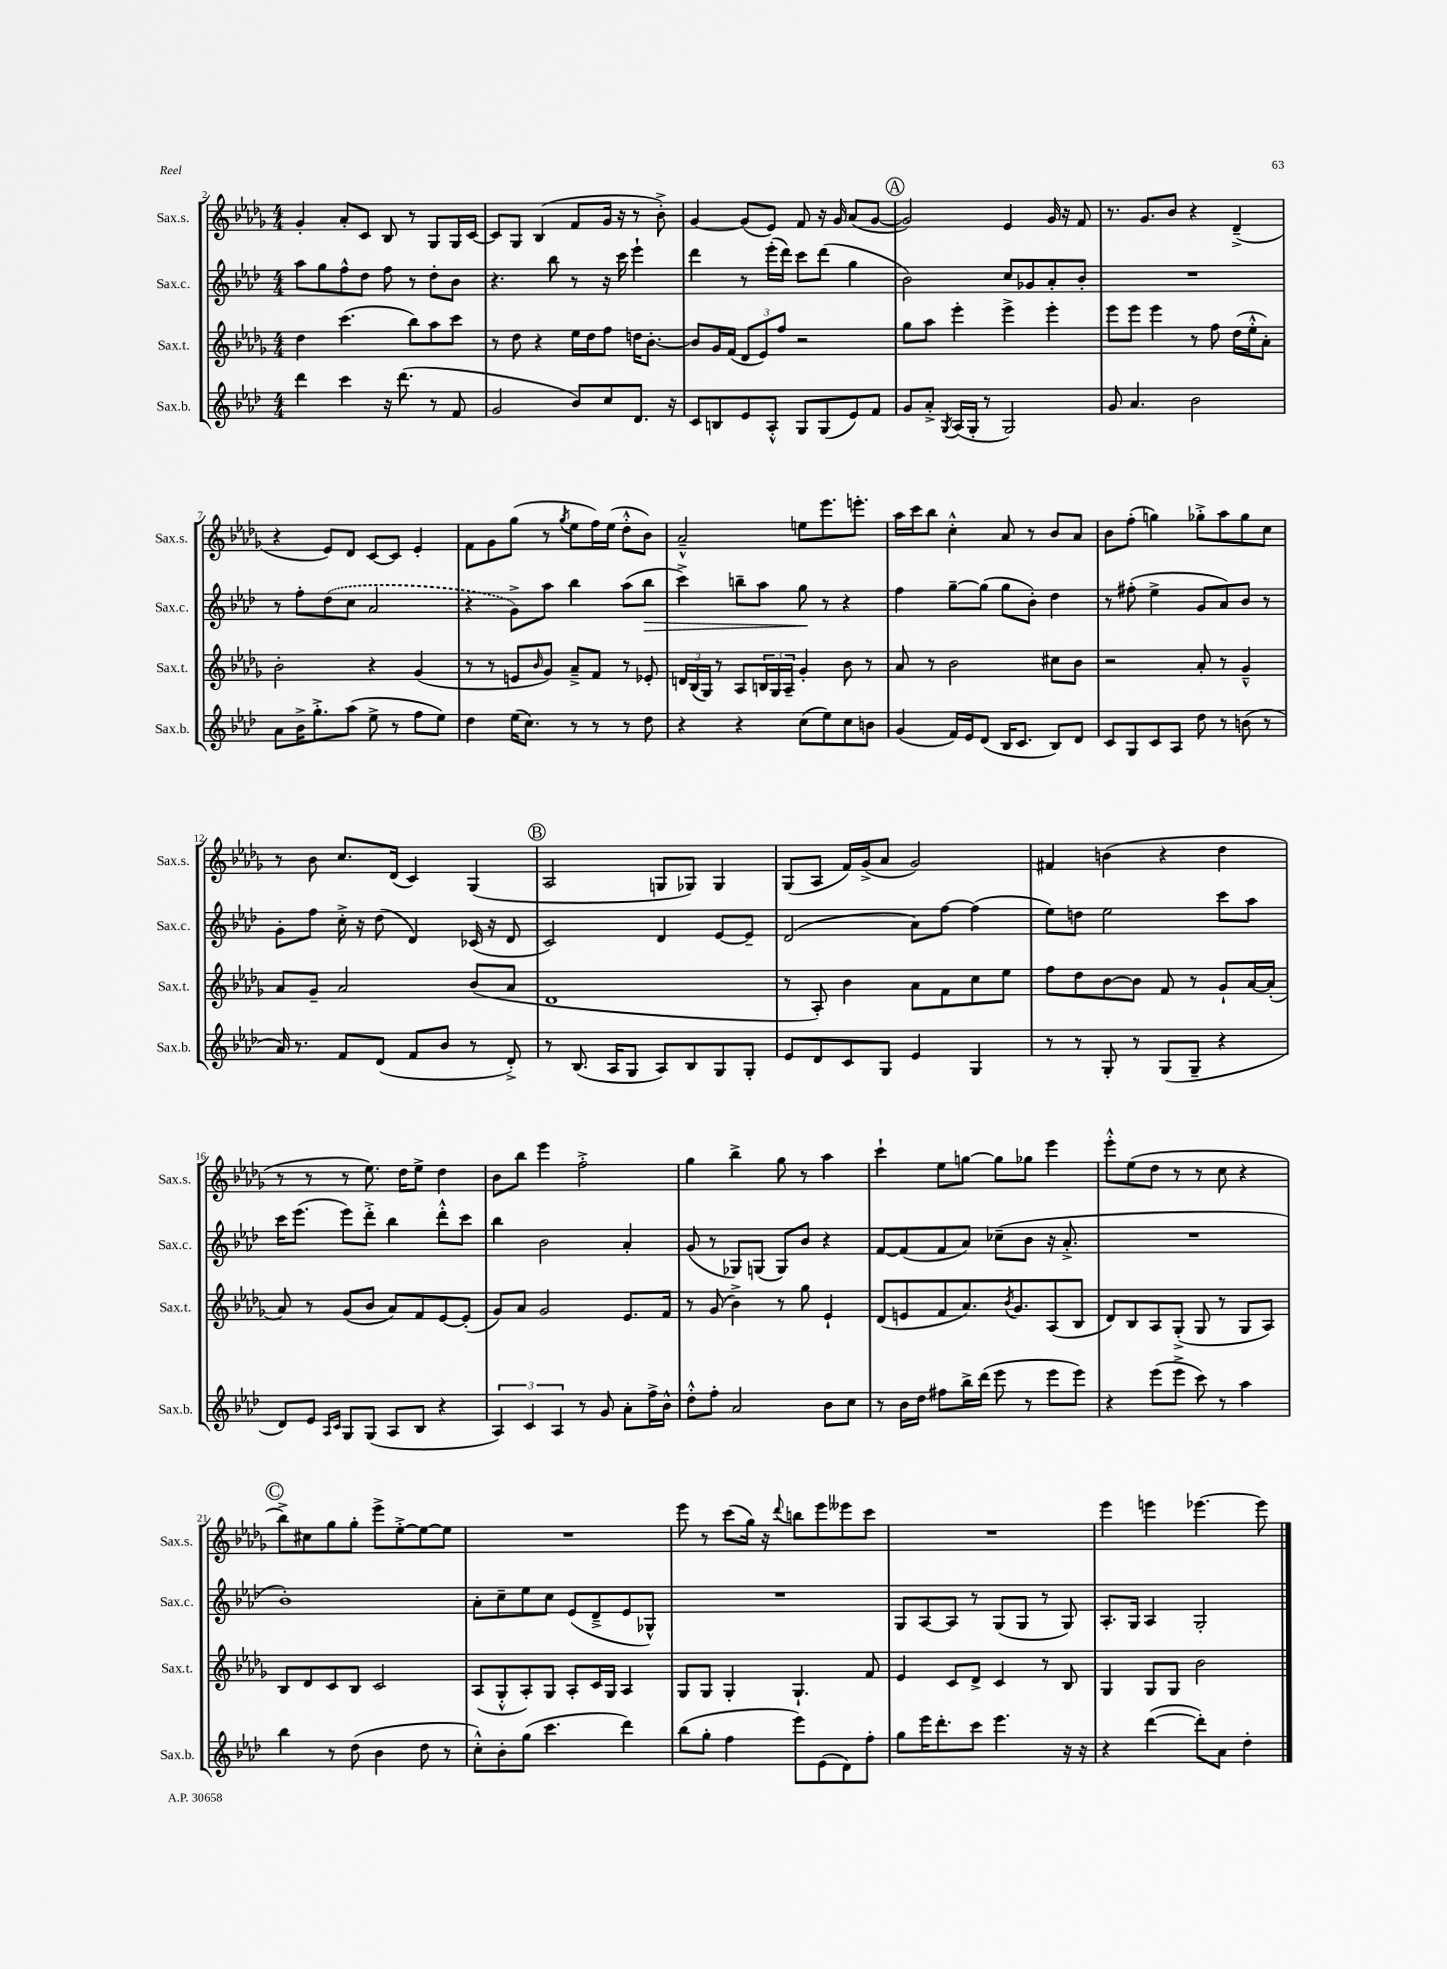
<<
\new StaffGroup <<
\new Staff = "s0" \with { instrumentName = "Sax.s." shortInstrumentName = "Sax.s." } {
    \clef treble \key des \major \numericTimeSignature \time 4/4
    ges'4-. aes'8-. c'8 bes8 r8 ges8 ges16 c'16~ |
    c'8 ges8 bes4( f'8 ges'16 r16 r8 bes'8-.->) |
    ges'4~ ges'8( ees'8) f'8 r16 ges'16 aes'8( ges'8~ |
    \mark \markup { \circle "A" } ges'2) ees'4 ges'16 r16 f'8 |
    r8. ges'8. bes'8 r4 des'4--->( |
    r4 ees'8) des'8 c'8~ c'8 ees'4-. |
    f'8 ges'8 ges''8( r8 \acciaccatura { ges''8 } ees''8 f''16) ees''16( des''8-.-^ bes'8) |
    aes'2---^ e''8 ees'''8. e'''8.-. |
    aes''16 c'''16 bes''8 c''4-.-^ aes'8 r8 bes'8 aes'8 |
    bes'8 f''8-.( g''4) ges''8-.-> aes''8 ges''8 c''8 |
    r8 bes'8 c''8. des'16( c'4) ges4( |
    \mark \markup { \circle "B" } aes2 g8 ges8) ges4 |
    ges8( aes8 f'16) ges'16->( aes'8 ges'2) |
    fis'4 b'4( r4 des''4 |
    r8 r8 r8 ees''8.) des''16 ees''8-> des''4 |
    bes'8 bes''8 ees'''4 f''2-.-> |
    ges''4 bes''4-> ges''8 r8 aes''4 |
    c'''4-! ees''8 g''8~ g''8 ges''8 ees'''4 |
    ees'''8-.-^ ees''8( des''8 r8 r8 c''8 r4 |
    \mark \markup { \circle "C" } bes''8->) cis''8 ges''8 ges''8-. ees'''8-> ees''8~-.-> ees''8~ ees''8 |
    R1 |
    ees'''8 r8 c'''8( ges''16) r16 \appoggiatura { des'''8 } b''8 ees'''8 eeses'''8 c'''8 |
    R1 |
    ees'''4 e'''4 ees'''4.~ ees'''8 \bar "|." |
}
\new Staff = "s1" \with { instrumentName = "Sax.c." shortInstrumentName = "Sax.c." } {
    \clef treble \key aes \major \numericTimeSignature \time 4/4
    aes''8 g''8 f''8-^ des''8 f''8 r8 des''8-. bes'8 |
    r4. bes''8 r8 r16 c'''16 ees'''4-! |
    des'''4 r8 ees'''16-.( des'''16) c'''8 des'''8( g''4 |
    \mark \markup { \circle "A" } bes'2) c''8 ges'8 aes'8-. bes'8-. |
    R1 |
    r8 f''8-. \once \slurDashed des''8( c''8 aes'2 |
    r4 g'8->) aes''8 bes''4 aes''8( bes''8\> |
    c'''4->) b''8-- aes''8 g''8\! r8 r4 |
    f''4 g''8~-- g''8( g''8 bes'8-.) des''4 |
    r8 fis''8-.( ees''4-> g'8 aes'8) bes'8 r8 |
    g'8-. f''8 c''16-.-> r16 des''8( des'4) ces'16( r16 des'8 |
    \mark \markup { \circle "B" } c'2) des'4 ees'8~ ees'8-- |
    des'2( aes'8) f''8~ f''4( |
    ees''8) d''8 ees''2 c'''8 aes''8 |
    c'''16 ees'''8.( ees'''8) des'''8-.-> bes''4 des'''8-.-^ c'''8 |
    bes''4 bes'2 aes'4-. |
    g'8( r8 ges8) g8( g8) bes'8 r4 |
    f'8~ f'8( f'8 aes'8) ces''8--( bes'8 r16 aes'8.-.-> |
    R1 |
    \mark \markup { \circle "C" } bes'1-.) |
    aes'8-. c''8-- ees''8 c''8 ees'8( des'8---> ees'8 ges8-^) |
    R1 |
    g8 aes8~ aes8 r8 g8( g8 r8 g8) |
    aes8.-. g16 aes4 g2-. \bar "|." |
}
\new Staff = "s2" \with { instrumentName = "Sax.t." shortInstrumentName = "Sax.t." } {
    \clef treble \key des \major \numericTimeSignature \time 4/4
    des''4 c'''4.( bes''8) aes''8 c'''8 |
    r8 des''8 r4 ees''16 des''16 f''8 d''16 bes'8.~-. |
    bes'8 ges'16 f'16( \tuplet 3/2 { des'8 ees'8) f''8 } r2 |
    \mark \markup { \circle "A" } ges''8 aes''8 ees'''4-. ees'''4-> ees'''4-. |
    ees'''8 ees'''8 ees'''4 r8 f''8 des''16( ees''16-.-^ aes'8-.) |
    bes'2-. r4 ges'4( |
    r8 r8 e'8 \grace { bes'16 } ges'8) aes'8---> f'8 r8 ees'8-. |
    \tuplet 3/2 { d'16 bes16( ges16) } r8 aes8 \tuplet 3/2 { b16 ges16 aes16-- } ges'4-. bes'8 r8 |
    aes'8 r8 bes'2 cis''8 bes'8 |
    r2 aes'8-. r8 ges'4---^ |
    aes'8 ges'8-- aes'2 bes'8( aes'8 |
    \mark \markup { \circle "B" } des'1 |
    r8 aes8-.) bes'4 aes'8 f'8 c''8 ees''8 |
    f''8 des''8 bes'8~ bes'8 f'8 r8 ges'8-! aes'16~ aes'16-.( |
    aes'8) r8 ges'8( bes'8 aes'8) f'8 ees'8~ ees'8-.( |
    ges'8) aes'8 ges'2 ees'8. f'16 |
    r8 ges'8( bes'4->) r8 ges''8 ees'4-! |
    des'8( e'8 f'8 aes'8.) \acciaccatura { bes'8 } ges'8. aes8( bes8 |
    des'8) bes8 aes8 ges8-.->( ges8 r8 ges8 aes8) |
    \mark \markup { \circle "C" } bes8 des'8 c'8 bes8 c'2 |
    aes8( ges8-.-^ aes8-.) ges8 aes8-. c'16 ges16 aes4 |
    ges8 ges8 ges4-. ges4.-! f'8 |
    ees'4 c'8 des'8-> c'4 r8 bes8 |
    ges4 ges8 ges8 bes'2 \bar "|." |
}
\new Staff = "s3" \with { instrumentName = "Sax.b." shortInstrumentName = "Sax.b." } {
    \clef treble \key aes \major \numericTimeSignature \time 4/4
    des'''4 c'''4 r16 des'''8.( r8 f'8 |
    g'2 bes'8) c''8 des'8. r16 |
    c'8 b8 ees'8 aes8-.-^ g8 g8( ees'8) f'8 |
    \mark \markup { \circle "A" } g'8 aes'8-.-> \acciaccatura { g8 } aes16( g16-. r8 g2) |
    g'8 aes'4. bes'2 |
    aes'8 bes'16-> g''8.-.-> aes''8( ees''8-> r8 f''8 ees''8) |
    des''4 ees''16( c''8.) r8 r8 r8 des''8 |
    r4 r4 c''8( ees''8) c''8 b'8 |
    g'4( f'16) ees'16 des'8( bes16 c'8. bes8) des'8 |
    c'8 g8 c'8 aes8 des''8 r8 b'8( r8 |
    aes'16) r8. f'8 des'8( f'8 bes'8 r8 des'8-.->) |
    \mark \markup { \circle "B" } r8 bes8.( aes16 g8 aes8) bes8 g8 g8-. |
    ees'8 des'8 c'8 g8 ees'4 g4 |
    r8 r8 g8-. r8 g8( g8-- r4 |
    des'8) ees'8 \grace { aes16 c'16 } g8 g8( aes8 bes8 r4 |
    \tuplet 3/2 { aes4) c'4 aes4 } r8 g'8 aes'8-. f''16-> bes'16-^ |
    des''8-.-^ f''8-. aes'2 bes'8 c''8 |
    r8 bes'16 des''16 fis''8 bes''16-> des'''16( ees'''8 r8 ees'''8 ees'''8) |
    r4 ees'''8( ees'''8-> c'''8) r8 aes''4 |
    \mark \markup { \circle "C" } bes''4 r8 des''8( bes'4 des''8 r8 |
    c''8-.-^) bes'8-. g''8( c'''4. des'''4) |
    bes''8( g''8-. f''4 ees'''8) ees'8( des'8) f''8-. |
    g''8 ees'''16 des'''8.-. c'''8 ees'''4. r16 r16 |
    r4 des'''4~( des'''8-.) aes'8 des''4-. \bar "|." |
}
>>
>>
\layout { \context { \Score currentBarNumber = #2 } }
